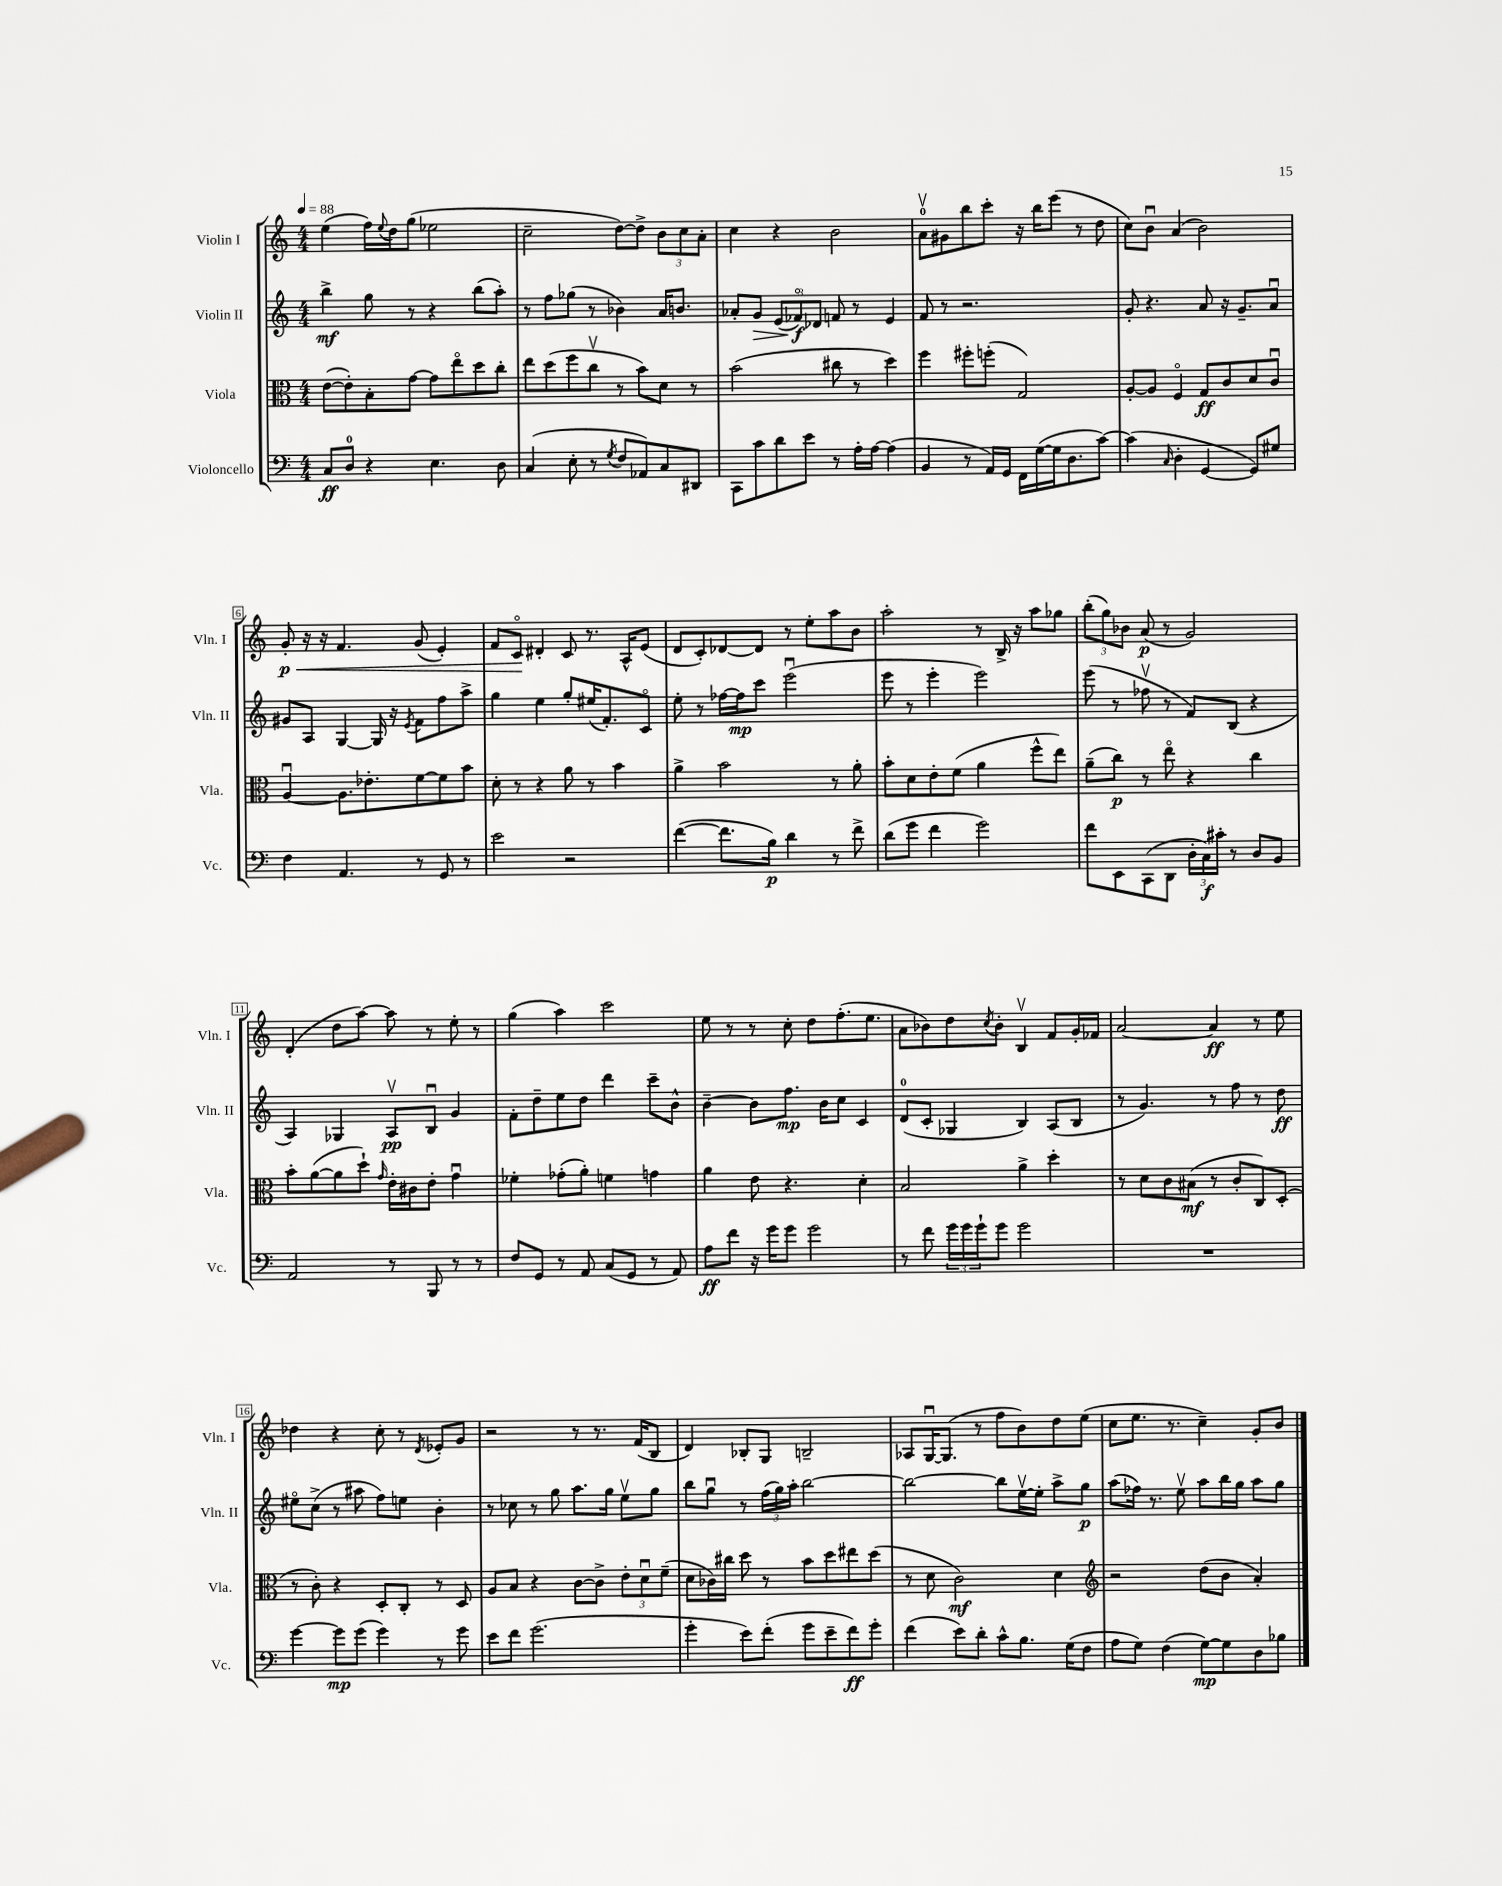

**kern	**dynam	**kern	**dynam	**kern	**dynam	**kern	**dynam
*part4	*part4	*part3	*part3	*part2	*part2	*part1	*part1
*staff4	*staff4	*staff3	*staff3	*staff2	*staff2	*staff1	*staff1
*I"Violoncello	*	*I"Viola	*	*I"Violin II	*	*I"Violin I	*
*I'Vc.	*	*I'Vla.	*	*I'Vln. II	*	*I'Vln. I	*
*clefF4	*	*clefC3	*	*clefG2	*	*clefG2	*
*k[]	*	*k[]	*	*k[]	*	*k[]	*
*M4/4	*	*M4/4	*	*M4/4	*	*M4/4	*
*MM88	*	*MM88	*	*MM88	*	*MM88	*
=1	=1	=1	=1	=1	=1	=1	=1
8C/L	ff	([8e\L	.	4bb^\	mf	(4ee\	.
8D/J	.	8e'\])	.	.	.	.	.
4r	.	8B'\	.	8gg\	.	16ff\LL)	.
.	.	.	.	.	.	8qqee/	.
.	.	.	.	.	.	16dd\J	.
.	.	[8g\J	.	8r	.	(8gg\J	.
4.E\	.	8g\L]	.	4r	.	2ee-X\	.
.	.	8ee\	.	.	.	.	.
.	.	8dd\	.	(8bb\L	.	.	.
8D\	.	8cc'\J	.	8aa'\J)	.	.	.
=2	=2	=2	=2	=2	=2	=2	=2
(4C/	.	8ee\L	.	8r	.	2cc~\	.
.	.	(8dd\	.	8ff\L	.	.	.
8E'\	.	8ff\	.	(8gg-X\J	.	.	.
8r	.	8ccv\J	.	8r	.	.	.
8qG/	.	.	.	.	.	.	.
8F/L	.	8r	.	4b-X\)	.	[8dd\L)	.
8AA-X/)	.	8b\L)	.	.	.	8dd^\J]	.
8C/	.	8d\J	.	16a/KL	.	12b\L	.
.	.	.	.	8.bn/J	.	.	.
.	.	.	.	.	.	12cc\	.
8DD#X/J	.	8r	.	.	.	.	.
.	.	.	.	.	.	12a'\J	.
=3	=3	=3	=3	=3	=3	=3	=3
8CC\L	.	(2b\	.	8a-X'/L	.	4cc\	.
!	!	!	!	!	!LO:HP:b	!	!
8c\	.	.	.	8g/J	>	.	.
8d\	.	.	.	(12e/L	.	4r	.
.	.	.	.	12f-X/)	f	.	.
8e\J	.	.	.	.	.	.	.
.	.	.	.	12d-X/J	]	.	.
8r	.	8cc#X\	.	8fn/	.	2b\	.
16A'\LL	.	8r	.	8r	.	.	.
[16A\JJ	.	.	.	.	.	.	.
(4A\]	.	4dd\)	.	4e/	.	.	.
=4	=4	=4	=4	=4	=4	=4	=4
4BB/	.	4ff\	.	8f/	.	8av\L	.
.	.	.	.	8r	.	8g#X\	.
8r	.	8ff#X'\L	.	2.r	.	8bb\	.
16AA/LL)	.	(8ffn'\J	.	.	.	8ccc'\J	.
16GG/JJ	.	.	.	.	.	.	.
16FF\LL	.	2G/)	.	.	.	16r	.
([16G\	.	.	.	.	.	16bb\KL	.
16G\J]	.	.	.	.	.	(8eee\J	.
8.D\	.	.	.	.	.	.	.
.	.	.	.	.	.	8r	.
[8c\J)	.	.	.	.	.	8dd\	.
=5	=5	=5	=5	=5	=5	=5	=5
(4c\]	.	[8A'/L	.	8g'/	.	8cc\L)	.
.	.	8A/J]	.	4.r	.	8bu\J	.
16qqC/	.	.	.	.	.	.	.
4D'\	.	4F/	.	.	.	(4a/	.
[4GG/	.	8G/L	ff	8a/	.	2b\)	.
.	.	8c/	.	16r	.	.	.
.	.	.	.	8.g~/L	.	.	.
8GG/L])	.	8d/	.	.	.	.	.
8G#X/J	.	8cu/J	.	8au/J	.	.	.
!!LO:LB:g=z
=6	=6	=6	=6	=6	=6	=6	=6
!	!	!	!	!	!	!	!LO:HP:b
4F\	.	[4Au/	.	8g#X/L	.	8g'/	< p
.	.	.	.	8A/J	.	16r	.
.	.	.	.	.	.	16r	.
4.AA/	.	8.A\L]	.	[4G/	.	4.f/	.
.	.	8.e-X'\	.	.	.	.	.
.	.	.	.	16G/]	.	.	.
.	.	.	.	16r	.	.	.
.	.	.	.	8qe/	.	.	.
8r	.	[8f\	.	8f\L	.	(8g/	.
8GG/	.	8f\]	.	8ff\	.	4e'/)	.
8r	.	8b\J	.	8aa^\J	.	.	.
=7	=7	=7	=7	=7	=7	=7	=7
2e\	.	8d'\	.	4gg\	.	8f/L	.
.	.	8r	.	.	.	8c/J	.
.	.	4r	.	4ee\	.	4d#X'/	[
2r	.	8a\	.	8gg'/L	.	8c/	.
.	.	8r	.	(16ee#X/K	.	8.r	.
.	.	.	.	8.f'/)	.	.	.
.	.	4b\	.	.	.	.	.
.	.	.	.	.	.	16A^^/KL	.
.	.	.	.	8c/J	.	(8e/J	.
=8	=8	=8	=8	=8	=8	=8	=8
([4f\	.	4a^\	.	8ee'\	.	8d/L	.
.	.	.	.	8r	.	8c'/)	.
8.f\L]	.	2b\	.	[16ff-X\LL	.	[8d-X/	.
.	.	.	.	16ff-\J]	mp	.	.
.	.	.	.	8ccc\J	.	8d-/J]	.
16B\Jk)	p	.	.	.	.	.	.
4d\	.	.	.	(2eeeu\	.	8r	.
.	.	.	.	.	.	8ee'\L	.
8r	.	8r	.	.	.	8aa\	.
8f^\	.	8a'\	.	.	.	8b\J	.
=9	=9	=9	=9	=9	=9	=9	=9
(8d\L	.	8b'\L	.	8eee\	.	2aa'\	.
8g\J	.	8d\	.	8r	.	.	.
4f\	.	8e'\	.	4eee'\	.	.	.
.	.	(8f\J	.	.	.	.	.
2g\)	.	4a\	.	2eee\)	.	8r	.
.	.	.	.	.	.	16B^/	.
.	.	.	.	.	.	16r	.
.	.	8ff^^\L	.	.	.	8aa\L	.
.	.	8ee\J)	.	.	.	8gg-X\J	.
=10	=10	=10	=10	=10	=10	=10	=10
8f\L	.	(8a~\L	.	(8eee\	.	(12bb'\L	.
.	.	.	.	.	.	12gg\)	.
8EE\	.	8cc\J)	p	8r	.	.	.
.	.	.	.	.	.	12b-X\J	.
(8CC\	.	8r	.	8ff-Xv\	.	(8a/	p
8DD\J	.	8ee\	.	8r	.	8r	.
24D'\LL	.	4r	.	8f/L)	.	2g/)	.
24C\)	f	.	.	.	.	.	.
24c#X'\JJ	.	.	.	.	.	.	.
8r	.	.	.	(8B/J	.	.	.
8D/L	.	4cc\	.	4r	.	.	.
8BB/J	.	.	.	.	.	.	.
!!LO:LB:g=z
=11	=11	=11	=11	=11	=11	=11	=11
2AA/	.	8b'\L	.	4A/)	.	(4d'/	.
.	.	([8a\	.	.	.	.	.
.	.	8a\]	.	4G-X/	.	8dd\L	.
.	.	8dd`\J)	.	.	.	[8aa\J)	.
.	.	16qqg/	.	.	.	.	.
8r	.	16e'\LL	.	8Av/L	pp	8aa\]	.
.	.	16c#X\J	.	.	.	.	.
8BBB/	.	8e'\J	.	8Bu/J	.	8r	.
8r	.	4gu\	.	4g/	.	8ee'\	.
8r	.	.	.	.	.	8r	.
=12	=12	=12	=12	=12	=12	=12	=12
8F/L	.	4f-X'\	.	8f'\L	.	(4gg\	.
8GG/J	.	.	.	8dd~\	.	.	.
8r	.	(8g-X'\L	.	8ee\	.	4aa\)	.
8AA/	.	8a'\J)	.	8dd\J	.	.	.
(8C/L	.	4fn\	.	4ddd\	.	2ccc\	.
8GG/J	.	.	.	.	.	.	.
8r	.	4gn\	.	8ccc~\L	.	.	.
8AA/)	.	.	.	8b^^\J	.	.	.
=13	=13	=13	=13	=13	=13	=13	=13
8A\L	ff	4a\	.	[4b~\	.	8ee\	.
8f\J	.	.	.	.	.	8r	.
16r	.	8e\	.	8b\L]	.	8r	.
16g\KL	.	.	.	.	.	.	.
8g\J	.	4.r	.	8.ff\J	mp	8cc'\	.
2g\	.	.	.	.	.	8dd\L	.
.	.	.	.	16b\KL	.	.	.
.	.	.	.	8cc\J	.	(8.ff'\	.
.	.	4d'\	.	4c/	.	.	.
.	.	.	.	.	.	8.ee\J	.
=14	=14	=14	=14	=14	=14	=14	=14
8r	.	2B/	.	(8d/L	.	8a\L	.
8f\	.	.	.	8c'/J	.	8b-X\)	.
24g\LL	.	.	.	4G-X/	.	8dd\	.
24g\	.	.	.	.	.	.	.
24g`\J	.	.	.	.	.	.	.
.	.	.	.	.	.	8qcc/	.
8g\J	.	.	.	.	.	8b-'\J	.
2g\	.	4a^\	.	4B/)	.	4Bv/	.
.	.	4dd'\	.	(8A/L	.	8f/L	.
.	.	.	.	8B/J	.	16g'/L	.
.	.	.	.	.	.	16f-X/JJ	.
=15	=15	=15	=15	=15	=15	=15	=15
1r	.	8r	.	8r	.	[2a/	.
.	.	8d\L	.	4.g/)	.	.	.
.	.	8c\	.	.	.	.	.
.	.	(8B#X\J	mf	.	.	.	.
.	.	8r	.	8r	.	4a/]	ff
.	.	8c'/L	.	8ff\	.	.	.
.	.	8C/)	.	8r	.	8r	.
.	.	(8D'/J	.	8dd\	ff	8ee\	.
!!LO:LB:g=z
=16	=16	=16	=16	=16	=16	=16	=16
[4g\	.	8r	.	8ee#X\L	.	4dd-X\	.
.	.	8c'\)	.	(8cc^\J	.	.	.
8g\L]	mp	4r	.	8r	.	4r	.
(8g\J	.	.	.	8aa#X\	.	.	.
4g\)	.	8D'/L	.	8ff\L)	.	8cc'\	.
.	.	8C'/J	.	8een\J	.	8r	.
.	.	.	.	.	.	8qd/	.
8r	.	8r	.	4b'\	.	8e-X'/L	.
8g\	.	8D/	.	.	.	8g/J	.
=17	=17	=17	=17	=17	=17	=17	=17
8e\L	.	8A/L	.	8r	.	2r	.
8f\J	.	8B/J	.	8cc-X\	.	.	.
(2.g\	.	4r	.	8r	.	.	.
.	.	.	.	8gg\	.	.	.
.	.	[8c\L	.	8.aa\L	.	8r	.
.	.	8c^\J]	.	.	.	8.r	.
.	.	.	.	16gg\Jk	.	.	.
.	.	12e'\L	.	8eev\L	.	.	.
.	.	.	.	.	.	(16f/KL	.
.	.	12du\	.	.	.	.	.
.	.	.	.	8gg\J	.	8B/J	.
.	.	(12f~\J	.	.	.	.	.
=18	=18	=18	=18	=18	=18	=18	=18
4g'\	.	8d\L	.	8bb\L	.	4d/)	.
.	.	16c-X\L)	.	8ggu\J	.	.	.
.	.	16cc#X\JJ	.	.	.	.	.
8e\L)	.	8dd\	.	8r	.	8B-X'/L	.
(8f'\J	.	8r	.	(24ff\LL	.	8G/J	.
.	.	.	.	24gg\)	.	.	.
.	.	.	.	24aa'\JJ	.	.	.
8g\L	.	8b\L	.	[2bb\	.	2Bn~/	.
8e~\	.	8dd\	.	.	.	.	.
8f\)	ff	8ee#X\	.	.	.	.	.
8g'\J	.	(8dd\J	.	.	.	.	.
=19	=19	=19	=19	=19	=19	=19	=19
(4f\	.	8r	.	2bb\_	.	8A-X/L	.
.	.	8d\	.	.	.	[16Gu/K	.
.	.	.	.	.	.	(8.G/J]	.
8e\L)	.	2c\)	mf	.	.	.	.
8d'\J	.	.	.	.	.	8r	.
8c^^\L	.	.	.	8bb\L]	.	8ff\L	.
8.B\J	.	.	.	[16eev\L	.	8b\)	.
.	.	.	.	16ee'\JJ]	.	.	.
.	.	4d\	.	8aa^\L	.	8dd\	.
(16G\KL	.	.	.	.	.	.	.
8F\J	.	.	.	8gg\J	p	(8ee\J	.
=20	=20	=20	=20	=20	=20	=20	=20
*	*	*clefG2	*	*	*	*	*
8A\L	.	2r	.	(8aa\L	.	8cc\L	.
8G\J)	.	.	.	16ff-X\Jk)	.	8.ee\J	.
.	.	.	.	8.r	.	.	.
(4F\	.	.	.	.	.	.	.
.	.	.	.	.	.	8.r	.
.	.	.	.	8eev\	.	.	.
[8G\L)	mp	(8dd\L	.	8aa\L	.	4cc~\)	.
8G\]	.	8b\J	.	16bb\L	.	.	.
.	.	.	.	16gg\JJ	.	.	.
8D\	.	4a'/)	.	8aa\L	.	8g'/L	.
8B-X\J	.	.	.	8gg\J	.	8b/J	.
==	==	==	==	==	==	==	==
*-	*-	*-	*-	*-	*-	*-	*-
